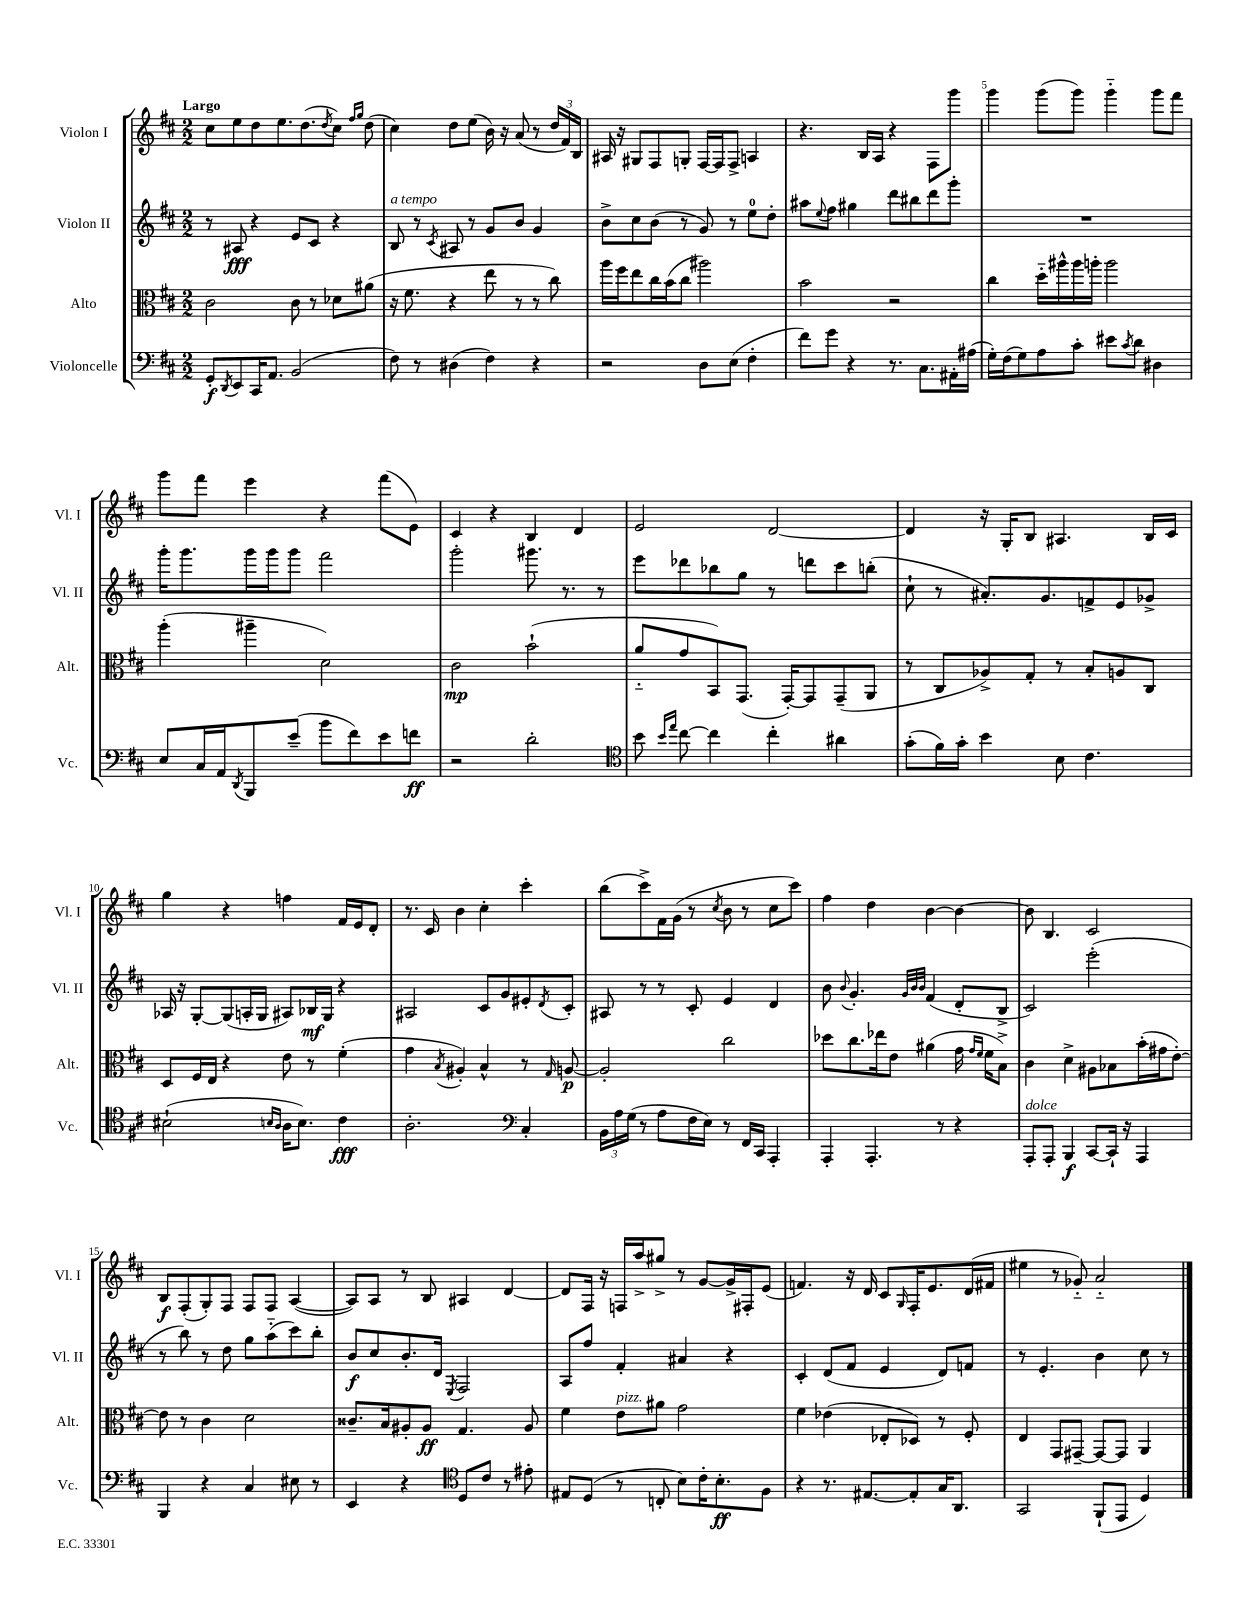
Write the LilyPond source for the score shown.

<<
\new StaffGroup <<
\new Staff = "s0" \with { instrumentName = "Violon I" shortInstrumentName = "Vl. I" } {
    \clef treble \key d \major \numericTimeSignature \time 2/2 \tempo "Largo"
    cis''8 e''8 d''8 e''8. d''8.( \acciaccatura { d''8 } cis''8) \grace { fis''16 g''16 } d''8( |
    cis''4) d''8 e''8( b'16) r16 a'8( r8 \tuplet 3/2 { d''16 fis'16) b16 } |
    ais16 r16 gis8 fis8 g8-. fis16~ fis16 fis8-> a4 |
    r4. b16 a16 r4 fis8 g'''8 |
    g'''4 g'''8( g'''8) g'''4-_ g'''8 fis'''8 |
    g'''8 fis'''8 e'''4 r4 fis'''8( e'8) |
    cis'4 r4 b4 d'4 |
    e'2 d'2~ |
    d'4 r16 g16-. b8 ais4. b16 cis'16 |
    g''4 r4 f''4 fis'16 e'16 d'8-. |
    r8. cis'16 b'4 cis''4-. cis'''4-. |
    b''8( cis'''8->) fis'16 g'16( r8 \acciaccatura { cis''8 } b'8 r8 cis''8 cis'''8) |
    fis''4 d''4 b'4~ b'4~ |
    b'8 b4. cis'2 |
    b8\f fis8-.( g8-.) fis8 fis8 fis8 a4~( |
    a8) a8 r8 b8 ais4 d'4~ |
    d'8 fis16 r16 f16 a''16-> gis''8-> r8 g'8~ g'16-> fis16-. e'8( |
    f'4.) r16 d'16 cis'8 \grace { g16 } fis16-. e'8. d'16( fis'16 |
    eis''4 r8 ges'8-_) a'2-_ \bar "|." |
}
\new Staff = "s1" \with { instrumentName = "Violon II" shortInstrumentName = "Vl. II" } {
    \clef treble \key d \major \numericTimeSignature \time 2/2
    r8 ais8\fff r4 e'8 cis'8 r4 |
    b8^\markup { \italic "a tempo" } r8 \acciaccatura { cis'8 } ais8 r8 g'8 b'8 g'4 |
    b'8-> cis''8 b'8( r8 g'8) r8 e''8-0 d''8-. |
    ais''8 \appoggiatura { e''8 } fis''8 gis''4 d'''8 bis''8 d'''8 g'''8-. |
    R1 |
    g'''16-. g'''8. g'''16 g'''16 g'''8 fis'''2 |
    g'''2-. gis'''8. r8. r8 |
    e'''8 des'''8 bes''8 g''8 r8 d'''8 cis'''8 b''8-.( |
    cis''8-! r8 ais'8.-.) g'8. f'8-> e'8 ges'8-> |
    aes16 r16 g8~-. g8( a16-. g16 ais8) bes16\mf g16 r4 |
    ais2 cis'8 g'8 eis'8-. \acciaccatura { d'8 } cis'8-. |
    ais8 r8 r8 cis'8-. e'4 d'4 |
    b'8 \appoggiatura { b'8 } g'4.-. \grace { g'32 b'32 b'32 } fis'4( d'8-. b8-> |
    cis'2) e'''2-.( |
    r8 b''8) r8 d''8 g''8 a''8-_( cis'''8) b''8-. |
    b'8\f cis''8 b'8.-. d'16 \acciaccatura { e8 } fis2 |
    a8 fis''8 fis'4-. ais'4 r4 |
    cis'4-. d'8( fis'8 e'4 d'8) f'8 |
    r8 e'4.-. b'4 cis''8 r8 \bar "|." |
}
\new Staff = "s2" \with { instrumentName = "Alto" shortInstrumentName = "Alt." } {
    \clef alto \key d \major \numericTimeSignature \time 2/2
    cis'2 cis'8 r8 des'8 ais'8( |
    r16 fis'8. r4 e''8 r8 r8 cis''8) |
    a''16 fis''16 e''8 cis''16 b'16( cis''8 ais''2) |
    b'2 r2 |
    cis''4 d''16-_ ais''16-^ ais''16 a''16-. a''2 |
    a''4-.( ais''4-- d'2) |
    cis'2\mp b'2-!( |
    a'8-_ g'8 b,8) g,8.( g,16~-.) g,8 g,8--( a,8 |
    r8 cis8 aes8->) g8-. r8 b8-. a8 cis8 |
    d8 fis16 e16 r4 e'8 r8 fis'4-.( |
    g'4 \acciaccatura { b8 } ais4-.) b4-^ r8 \grace { g16 } a8~\p |
    a2-. cis''2 |
    des''8 cis''8. ees''16 e'8 ais'4( g'16 \grace { g'16 fis'16 } fis'16 b8->) |
    cis'4 d'4-> ais8 bes8 b'16-.( gis'16 e'8~-.) |
    e'8 r8 cis'4 d'2 |
    cisis'8.-- b16 ais8-. ais8\ff g4. ais8 |
    fis'4 e'8^\markup { \italic "pizz." } ais'8 g'2 |
    fis'4 ees'4( ees8-. des8) r8 fis8-. |
    e4 g,8 gis,8~-- gis,8~ gis,8 a,4 \bar "|." |
}
\new Staff = "s3" \with { instrumentName = "Violoncelle" shortInstrumentName = "Vc." } {
    \clef bass \key d \major \numericTimeSignature \time 2/2
    g,8-.\f \acciaccatura { d,8 } e,8 cis,16 a,8. b,2( |
    fis8) r8 dis4( fis4) r4 |
    r2 d8 e8( fis4-. |
    fis'8) g'8 r4 r8. cis8. ais,16-. ais16( |
    g16-.) fis16( g8) a8 cis'8-. eis'8 \acciaccatura { cis'8 } d'8 dis4 |
    e8 cis16 a,16 \acciaccatura { d,8 } b,,8 e'8--( b'8 fis'8) e'8 f'8\ff |
    r2 d'2-. |
    \clef tenor b'8 \grace { b'16 e''16 } cis''8~ cis''4 cis''4-. ais'4 |
    g'8-.( fis'16) g'16-. b'4 b8 cis'4. |
    bis2-!( \grace { b16 a16 } a16 b8.) cis'4\fff |
    a2.-. \clef bass cis4-. |
    \tuplet 3/2 { b,16 a16 g16( } r8 a8 fis16 e16) r8 fis,16 cis,16 a,,4-. |
    a,,4-. a,,4.-. r8 r4 |
    a,,8-.^\markup { \italic "dolce" } a,,8-. b,,4\f cis,8~ cis,16-! r16 a,,4 |
    b,,4 r4 cis4 eis8 r8 |
    e,4 r4 \clef tenor d8 cis'8 r8 eis'8-. |
    eis8 d8( r8 c8-. b8) cis'16-. b8.-.\ff fis8 |
    r4 r8. eis8.~ eis8-. g16 a,8. |
    g,2 fis,8-!( e,8 d4) \bar "|." |
}
>>
>>
\layout { \context { \Score \override BarNumber.break-visibility = ##(#f #t #t) barNumberVisibility = #(every-nth-bar-number-visible 5) } }
